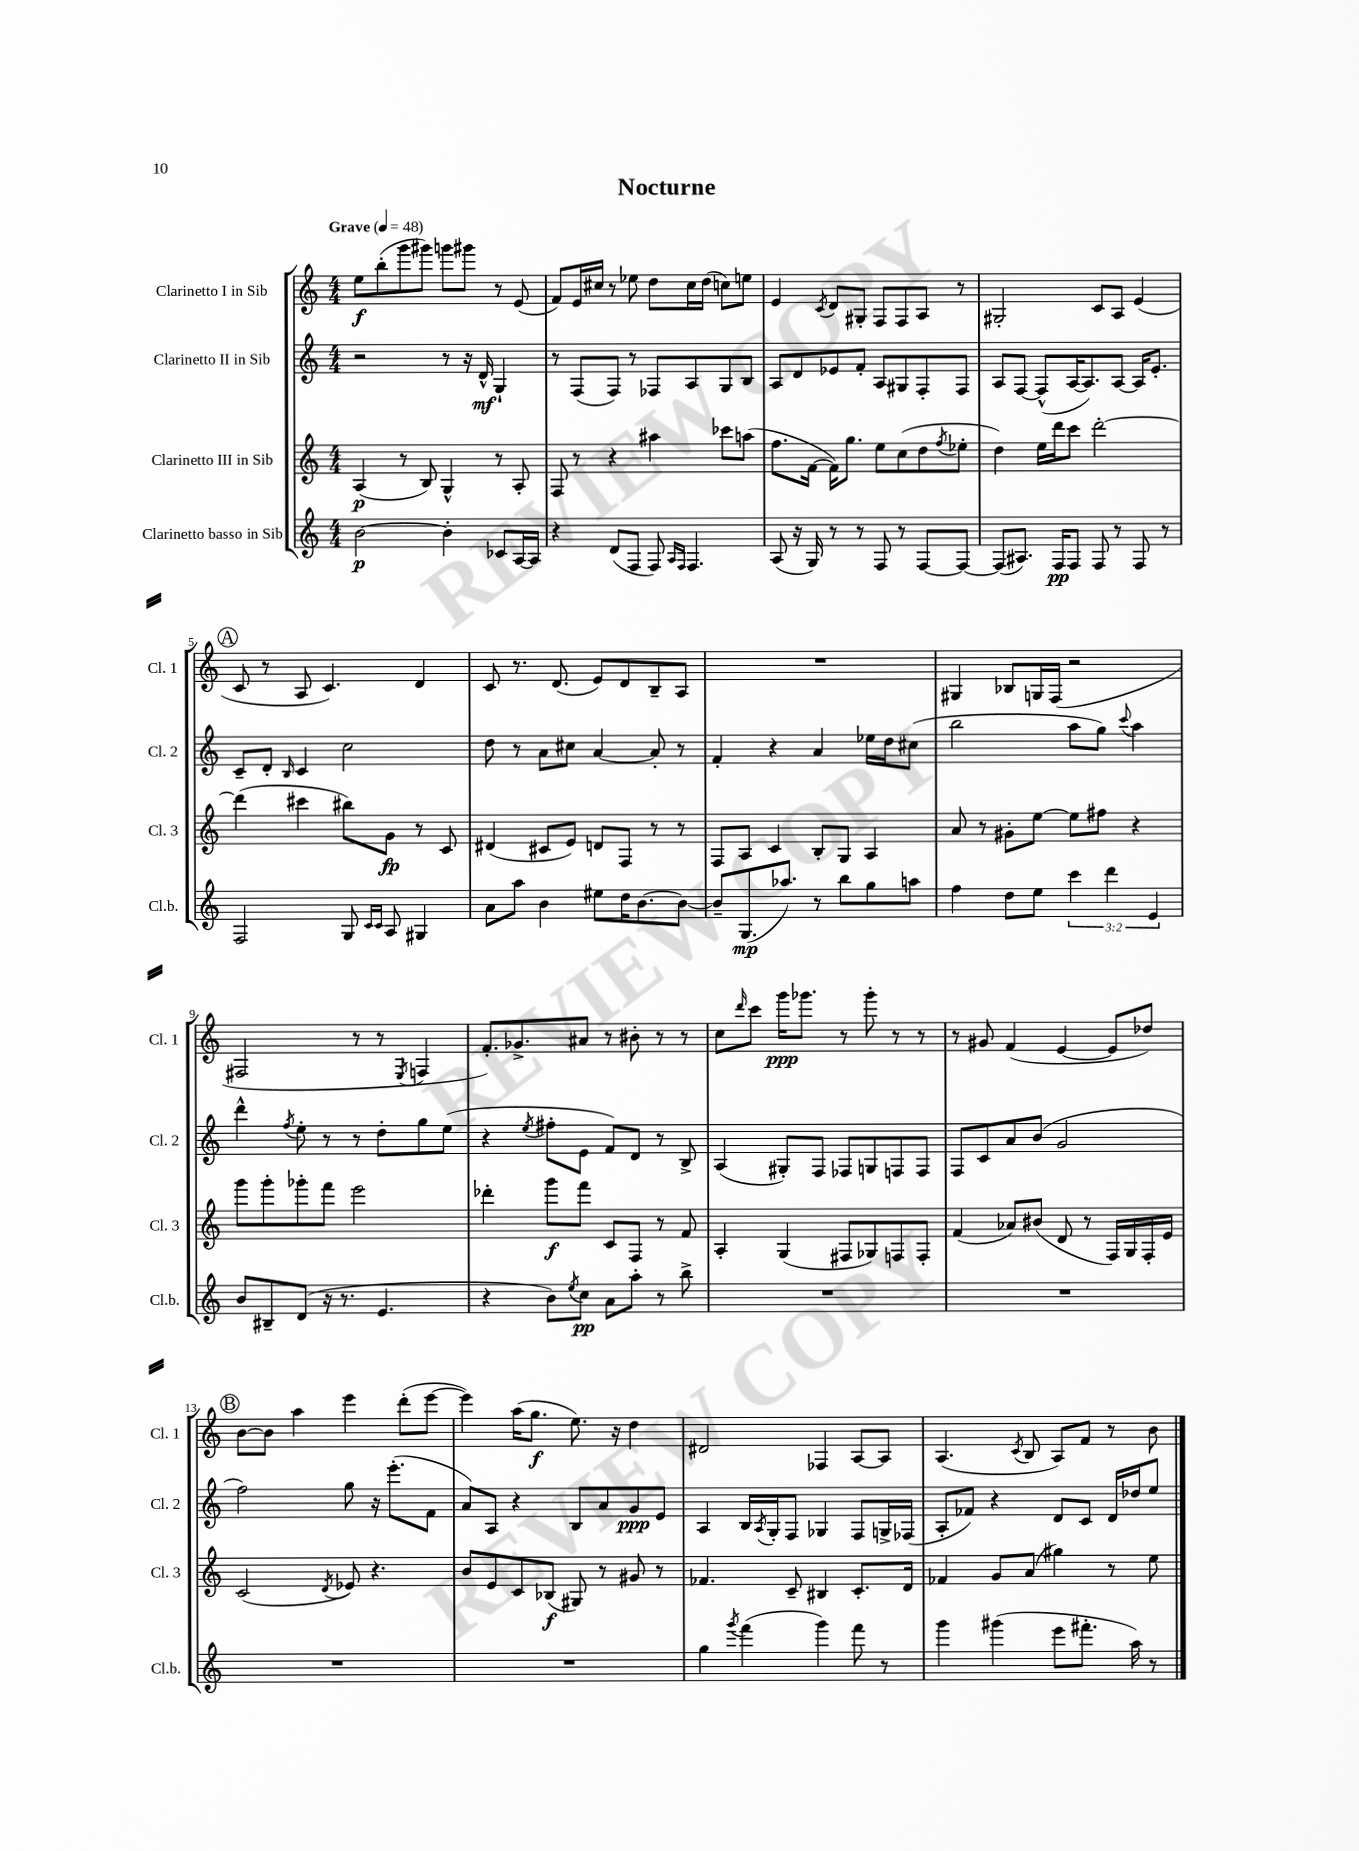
\header { title = "Nocturne" }
<<
\new StaffGroup <<
\new Staff = "s0" \with { instrumentName = "Clarinetto I in Sib" shortInstrumentName = "Cl. 1" } {
    \clef treble \key c \major \numericTimeSignature \time 4/4 \tempo "Grave" 4 = 48
    e''8\f b''8-.( g'''8 gis'''8) g'''8 gis'''8 r8 e'8( |
    f'8) e'16 cis''16 r8 ees''8 d''8 cis''16 d''16( c''8) e''8 |
    e'4 \acciaccatura { c'8 } d'8 gis8-. f8 f8 a8 r8 |
    gis2-. c'8 a8 e'4( |
    \mark \markup { \circle "A" } c'8 r8 a8 c'4.) d'4 |
    c'8 r8. d'8.( e'8) d'8 b8-- a8 |
    R1 |
    gis4 bes8 g16 f16( r2 |
    fis2 r8 r8 \acciaccatura { e8 } f4 |
    f'8.-.) ges'8.-> ais'8 r8 bis'8-. r8 r8 |
    c''8 \grace { d'''16 } c'''8 g'''16\ppp ges'''8. r8 ges'''8-. r8 r8 |
    r8 gis'8 f'4( e'4~ e'8 des''8) |
    \mark \markup { \circle "B" } b'8~ b'8 a''4 e'''4 d'''8-.( e'''8~ |
    e'''4) a''16( g''8.\f e''8.) r16 d''4 |
    dis'2 fes4 a8~ a8 |
    a4.( \acciaccatura { c'8 } b8 a8) f'8 r8 b'8 \bar "|." |
}
\new Staff = "s1" \with { instrumentName = "Clarinetto II in Sib" shortInstrumentName = "Cl. 2" } {
    \clef treble \key c \major \numericTimeSignature \time 4/4
    r2 r8 r16 d'16-^\mf g4-! |
    r8 f8( f8) r8 fes8 a8 g8 b8 |
    a8 d'8 ees'8 f'8-. a8 gis8 f8-. f8 |
    a8 f8~ f8-^( a16~ a8.) a8~ a16 e'8.-. |
    \mark \markup { \circle "A" } c'8-- d'8-. \grace { b16 } c'4 c''2 |
    d''8 r8 a'8 cis''8 a'4~ a'8-. r8 |
    f'4-. r4 a'4 ees''16 d''16 cis''8( |
    b''2 a''8 g''8) \appoggiatura { c'''8 } a''4 |
    d'''4-^ \acciaccatura { f''8 } e''8-. r8 r8 d''8-. g''8 e''8( |
    r4 \acciaccatura { e''8 } fis''8-. e'8 f'8) d'8 r8 b8-> |
    a4( gis8-.) f8 fes8 g8 f8 f8 |
    f8 c'8 a'8 b'8( g'2 |
    \mark \markup { \circle "B" } f''2) g''8 r16 e'''8.-.( f'8 |
    a'8) a8 r4 b8 a'8 g'8\ppp e'8 |
    a4 b16 \acciaccatura { a8 } g16-. f8 ges4 f8 g16-> fes16( |
    a8-. fes'8) r4 d'8 c'8 d'16 des''16 e''8 \bar "|." |
}
\new Staff = "s2" \with { instrumentName = "Clarinetto III in Sib" shortInstrumentName = "Cl. 3" } {
    \clef treble \key c \major \numericTimeSignature \time 4/4
    a4\p( r8 b8) g4-^ r8 a8-. |
    f8 r8 r4 ais''4 ces'''8 a''8( |
    f''8. f'16~ f'16) g''8. e''8 c''8( d''8 \acciaccatura { f''8 } ees''8-. |
    d''4) e''16 d'''16 c'''8 d'''2~-. |
    \mark \markup { \circle "A" } d'''4( cis'''4 bis''8) g'8\fp r8 c'8 |
    dis'4( cis'8 e'8) d'8 f8 r8 r8 |
    f8 a8 c'4 b8-. g8 a4 |
    a'8 r8 gis'8-. e''8~ e''8 fis''8 r4 |
    g'''8 g'''8-. ges'''8-. f'''8 e'''2 |
    des'''4-. g'''8\f f'''8 c'8 f8 r8 f'8 |
    a4-. g4( fis8 ges8) f8 f8-. |
    f'4( aes'8) bis'8( d'8 r8 f16) g16 f16-. e'16 |
    \mark \markup { \circle "B" } c'2( \acciaccatura { d'8 } ees'8) r4. |
    b'8 e'8 c'8 bes8\f( gis8) r8 gis'8 r8 |
    fes'4. c'8-- bis4 c'8.-. d'16 |
    fes'4 g'8 a'8( gis''4) r8 e''8 \bar "|." |
}
\new Staff = "s3" \with { instrumentName = "Clarinetto basso in Sib" shortInstrumentName = "Cl.b." } {
    \clef treble \key c \major \numericTimeSignature \time 4/4 \override Staff.TupletNumber.text = #tuplet-number::calc-fraction-text
    b'2~\p b'4-. ces'8 a16~ a16 |
    r4 d'8( f8 f8) \grace { a16 f16 } f4. |
    a8( r16 g16) r8 r8 f8 r8 f8~ f8~ |
    f8( ais8.) f16\pp f8 f8 r8 f8 r8 |
    \mark \markup { \circle "A" } f2 g8 \grace { c'16 c'16 } a8 gis4 |
    a'8 a''8 b'4 eis''8 d''16 b'8.~ b'8~ |
    b'8-- g8.\mp( aes''8.) r8 b''8 g''8 a''8 |
    f''4 d''8 e''8 \tuplet 3/2 { c'''4 d'''4 e'4 } |
    b'8 bis8-- d'8( r16 r8. e'4. |
    r4 b'8) \acciaccatura { e''8 } c''8\pp a'8 a''8-. r8 b''8-> |
    R1 |
    R1 |
    \mark \markup { \circle "B" } R1 |
    R1 |
    g''4 \acciaccatura { g'''8 } f'''4( g'''4) f'''8 r8 |
    g'''4 gis'''4( e'''8 fis'''8.-. a''16) r8 \bar "|." |
}
>>
>>
